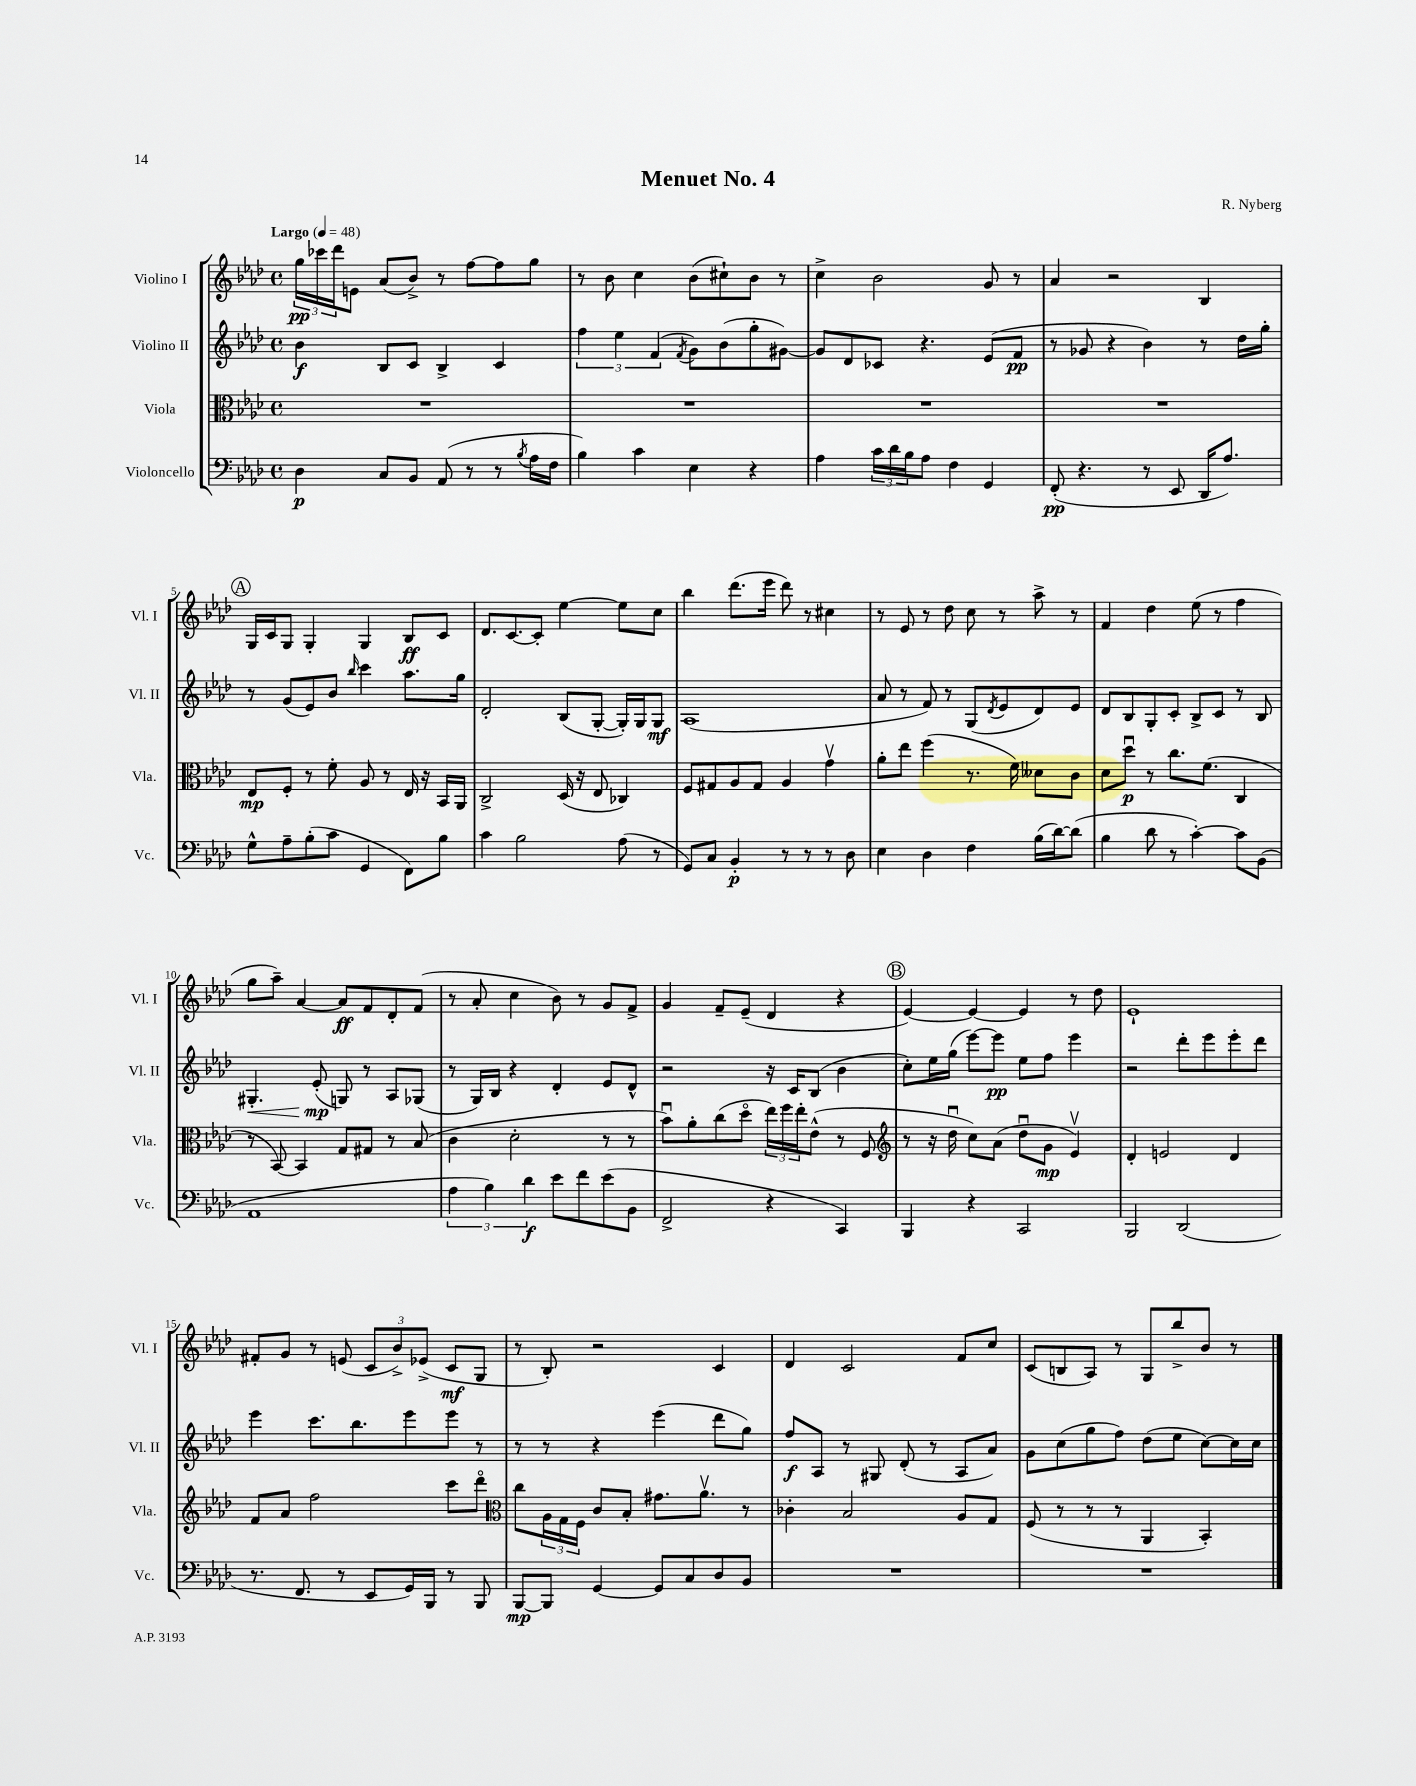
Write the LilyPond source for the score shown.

\header { title = "Menuet No. 4" composer = "R. Nyberg" }
<<
\new StaffGroup <<
\new Staff = "s0" \with { instrumentName = "Violino I" shortInstrumentName = "Vl. I" } {
    \clef treble \key aes \major \defaultTimeSignature \time 4/4 \tempo "Largo" 4 = 48
    \tuplet 3/2 { g''16\pp ces'''16 des'''16 } e'8 aes'8( bes'8->) r8 f''8~ f''8 g''8 |
    r8 bes'8 c''4 bes'8( cis''8-!) bes'8 r8 |
    c''4-> bes'2 g'8 r8 |
    aes'4 r2 bes4 |
    \mark \markup { \circle "A" } g16 c'16 g8 g4-. g4 bes8\ff c'8 |
    des'8. c'8.~ c'8-. ees''4~ ees''8 c''8 |
    bes''4 des'''8.( ees'''16 des'''8) r8 cis''4 |
    r8 ees'8 r8 des''8 c''8 r8 aes''8-> r8 |
    f'4 des''4 ees''8( r8 f''4 |
    g''8 aes''8--) aes'4~ aes'8\ff f'8 des'8-. f'8( |
    r8 aes'8-. c''4 bes'8) r8 g'8 f'8-> |
    g'4 f'8-- ees'8--( des'4 r4 |
    \mark \markup { \circle "B" } ees'4~) ees'4~ ees'4 r8 des''8 |
    ees'1-! |
    fis'8-. g'8 r8 e'8( \tuplet 3/2 { c'8 bes'8->) ees'8->( } c'8\mf g8 |
    r8 bes8-.) r2 c'4 |
    des'4 c'2 f'8 c''8 |
    c'8( b8 aes8) r8 g8 bes''8-> bes'8 r8 \bar "|." |
}
\new Staff = "s1" \with { instrumentName = "Violino II" shortInstrumentName = "Vl. II" } {
    \clef treble \key aes \major \defaultTimeSignature \time 4/4
    bes'4\f bes8 c'8 bes4-> c'4 |
    \tuplet 3/2 { f''4 ees''4 f'4( } \acciaccatura { f'8 } g'8) bes'8( g''8-. gis'8~) |
    gis'8 des'8 ces'8 r4. ees'8( f'8\pp |
    r8 ges'8 r4 bes'4) r8 des''16 g''16-. |
    \mark \markup { \circle "A" } r8 g'8( ees'8) bes'8 \grace { bes''16 } c'''4 aes''8. g''16 |
    des'2-. bes8( g8~-. g16-.) g16 g8\mf |
    aes1( |
    aes'8 r8 f'8) r8 g8( \acciaccatura { des'8 } ees'8 des'8) ees'8 |
    des'8 bes8 g8-. c'8-. bes8-> c'8 r8 bes8 |
    gis4.-.\< ees'8-.\mp\!( g8) r8 aes8 ges8( |
    r8 g16) bes16 r4 des'4-. ees'8 des'8-^ |
    r2 r16 c'16 bes8( bes'4 |
    \mark \markup { \circle "B" } c''8-.) ees''16 g''16( ees'''8~) ees'''8\pp ees''8 f''8 ees'''4 |
    r2 des'''8-. ees'''8 ees'''8-. des'''8 |
    ees'''4 c'''8. bes''8. ees'''8 ees'''8 r8 |
    r8 r8 r4 ees'''4( des'''8 g''8) |
    f''8\f aes8 r8 gis8 des'8-.( r8 aes8 aes'8) |
    g'8 c''8( g''8 f''8) des''8( ees''8 c''8~) c''16 c''16 \bar "|." |
}
\new Staff = "s2" \with { instrumentName = "Viola" shortInstrumentName = "Vla." } {
    \clef alto \key aes \major \defaultTimeSignature \time 4/4
    R1 |
    R1 |
    R1 |
    R1 |
    \mark \markup { \circle "A" } ees8\mp f8-. r8 f'8-. aes8 r8 ees16 r16 bes,16 aes,16 |
    c2-> des16( r16 ees8 ces4) |
    f8 gis8 aes8 gis8 aes4 g'4\upbow |
    aes'8-. ees''8 f''4( r8. f'16) deses'8 c'8 |
    des'8 des''8\downbow\p r8 c''8. f'8.( c4 |
    r8 bes,8~) bes,4 g8 gis8 r8 bes8( |
    c'4 des'2-. r8 r8 |
    bes'8\downbow) aes'8-. c''8( des''8\flageolet \tuplet 3/2 { ees''16) f''16 ees''16-. } ees'8-^( r8 f8 |
    \mark \markup { \circle "B" } \clef treble r8 r16 des''16\downbow c''8) aes'8( des''8\downbow g'8\mp ees'4\upbow) |
    des'4-. e'2 des'4 |
    f'8 aes'8 f''2 c'''8 des'''8\flageolet |
    \clef alto c''8 \tuplet 3/2 { aes16 g16 f16 } c'8 bes8-. gis'8. aes'8.\upbow r8 |
    ces'4-. bes2 aes8 g8 |
    f8( r8 r8 r8 aes,4 bes,4-.) \bar "|." |
}
\new Staff = "s3" \with { instrumentName = "Violoncello" shortInstrumentName = "Vc." } {
    \clef bass \key aes \major \defaultTimeSignature \time 4/4
    des4\p c8 bes,8 aes,8( r8 r8 \acciaccatura { bes8 } aes16 f16 |
    bes4) c'4 ees4 r4 |
    aes4 \tuplet 3/2 { c'16 des'16 bes16 } aes8 f4 g,4 |
    f,8-.\pp( r4. r8 ees,8 des,16 aes8.) |
    \mark \markup { \circle "A" } g8-^ aes8-- bes8-.( c'8 g,4 f,8) bes8 |
    c'4 bes2 aes8( r8 |
    g,8) c8 bes,4-.\p r8 r8 r8 des8 |
    ees4 des4 f4 bes16( des'16~) des'8( |
    bes4 des'8 r8 c'4~-.) c'8 bes,8( |
    aes,1 |
    \tuplet 3/2 { aes4 bes4) des'4\f } ees'8 f'8 ees'8( bes,8 |
    f,2-> r4 c,4) |
    \mark \markup { \circle "B" } bes,,4 r4 c,2 |
    bes,,2 des,2( |
    r8. f,8. r8 ees,8 g,16) bes,,16 r8 bes,,8 |
    bes,,8~\mp bes,,8 g,4~ g,8 c8 des8 bes,8 |
    R1 |
    R1 \bar "|." |
}
>>
>>
